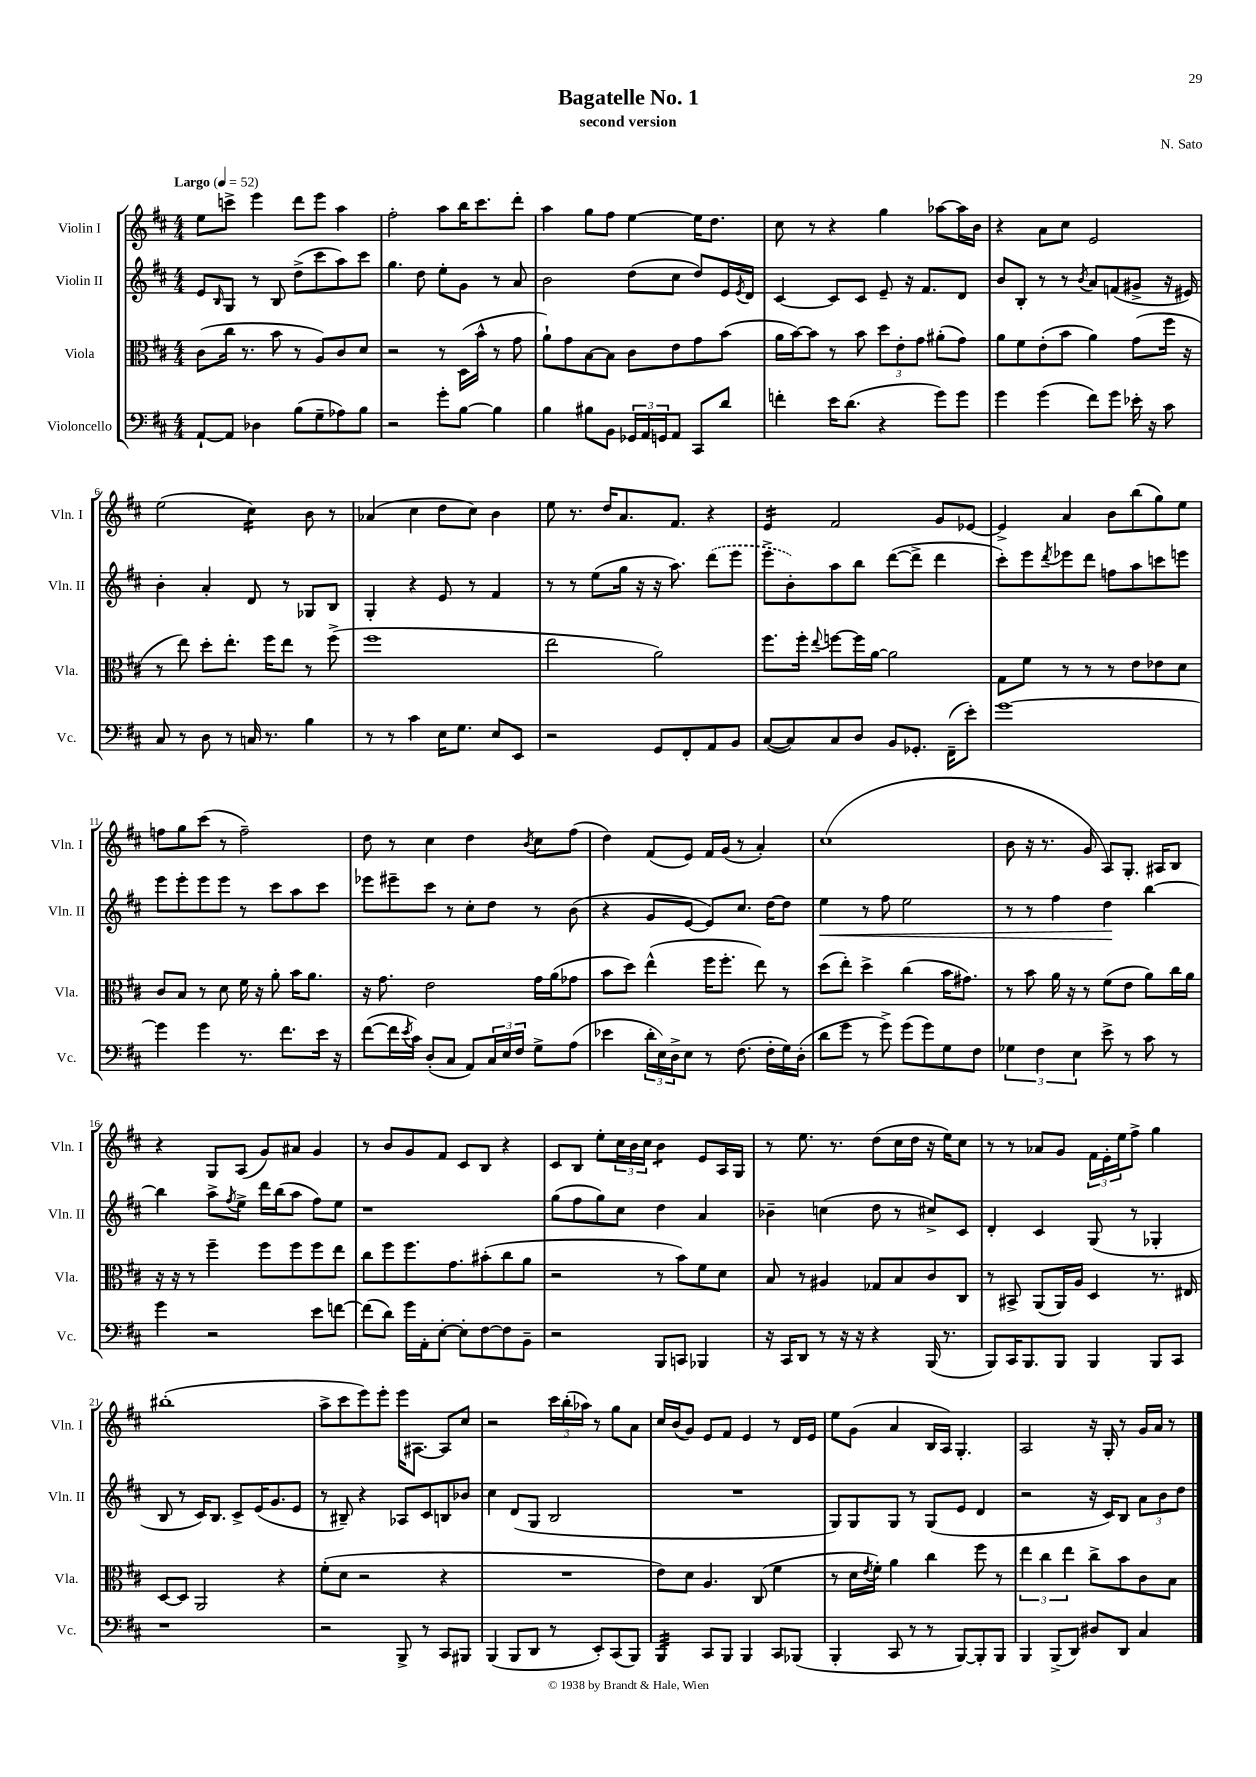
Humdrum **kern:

**kern	**kern	**kern	**kern
*staff4	*staff3	*staff2	*staff1
*clefF4	*clefC3	*clefG2	*clefG2
*k[f#c#]	*k[f#c#]	*k[f#c#]	*k[f#c#]
*M4/4	*M4/4	*M4/4	*M4/4
*MM52	*MM52	*MM52	*MM52
[8AA`	(8c#	8e	8ee
.	.	16qqB	.
8AA]	16cc#	8G	8ccc^
.	8.r	.	.
4D-	.	8r	4eee
.	8b	8B	.
(8B	8r	(8dd^	8ddd
8G~	8A)	8ccc#	8eee
8A-)	8c#	8aa)	4aa
8B	8d	8ccc#	.
=	=	=	=
2r	2r	4.gg	2ff#'
.	.	8dd	.
8g'	8r	8ee'	8aa
[8B	(16D	8g	16bb
.	16b^^	.	8.ccc#
4B]	8r	8r	.
.	8g	8a	8ddd'
=	=	=	=
4B	8a`)	2b	4aa
.	8g	.	.
8B#	[8B	.	8gg
8BB	8B]	.	8ff#
24GG-	8c#	(8dd	[4ee
24AA	.	.	.
24GG	.	.	.
8AA	8e	8cc#	.
8CC#	8g	8dd)	16ee]
.	.	.	8.dd
8d	(8b	16e	.
.	.	8qe	.
.	.	16d	.
=	=	=	=
4f'	16a	[4c#	8cc#
.	[16b)	.	.
.	8b]	.	8r
16e	8r	8c#]	4r
(8.d	.	.	.
.	8b	8c#	.
4r	12dd	8e~	4gg
.	12e'	.	.
.	.	16r	.
.	12g	.	.
.	.	8.f#	.
8g)	(8a#'	.	[8aa-
8g	8g)	8d	16aa-]
.	.	.	16b
=	=	=	=
4g	8a	8b	4r
.	8f#	8B'	.
(4g	(8e'	8r	8a
.	8b	8r	8cc#
.	.	8qb	.
8f#)	4a)	8a	2e
8g	.	(8f	.
16e-'	(8g	8g#^	.
16r	.	.	.
8c#	16ff#	16r	.
.	16r	16e#)	.
=	=	=	=
8C#	8r	4b'	(2ee
8r	8ee)	.	.
8D	8dd'	4a'	.
8r	8.ee'	.	.
16C	.	8d	4cc#)
8.r	16ff#	.	.
.	8ee	8r	.
4B	8r	8G-	8b
.	(8ff#^	8B	8r
=	=	=	=
8r	1ff#	4G'	(4a-
8r	.	.	.
4c#	.	4r	4cc#
16E	.	8e	8dd
8.G	.	.	.
.	.	8r	8cc#)
8E	.	4f#	4b
8EE	.	.	.
=	=	=	=
2r	2ee	8r	8ee
.	.	8r	8.r
.	.	(8ee	.
.	.	.	16dd
.	.	16gg	8.a
.	.	16r	.
8GG	2a)	16r	.
.	.	8.aa)	8.f#
8FF#'	.	.	.
8AA	.	(8ddd	4r
8BB	.	8eee	.
=	=	=	=
([8C#	8.ff#	8eee^	4e
8C#])	.	8b')	.
.	16ff#'	.	.
.	8qqee	.	.
8C#	[8ff	8aa	2f#
8D	16ff]	8bb	.
.	[16a	.	.
8BB	2a]	([8ddd	.
8.GG-'	.	8ddd^]	.
.	.	4ddd	8g
(16FF#~	.	.	.
8e')	.	.	[8e-
=	=	=	=
[1g	8G	8ccc#')	4e-^]
.	8f#	8eee	.
.	.	8qddd	.
.	8r	8eee-	4a
.	8r	8ddd	.
.	8r	8ff	8b
.	8e	8aa	(8bb
.	8e-	8ccc	8gg)
.	8d	8eee	8ee
=	=	=	=
4g]	8c#	8eee	8ff
.	8B	8eee'	8gg
4g	8r	8eee	(8ccc#
.	8d	8eee	8r
8.r	16f#	8r	2ff~)
.	16r	.	.
.	8a'	8ccc#	.
8.f#	.	.	.
.	16b	8aa	.
.	8.a	.	.
16e	.	8ccc#	.
16r	.	.	.
=	=	=	=
([8f#	16r	8eee-	8dd
.	8.g	.	.
16f#]	.	8eee#~	8r
8qe	.	.	.
16c#)	.	.	.
(8D'	2e	8ccc#	4cc#
8C#	.	8r	.
8AA)	.	8cc#'	4dd
24C#	.	8dd	.
24E	.	.	.
24F#	.	.	.
.	.	.	8qb
8G^	16g	8r	8cc#
.	(16a	.	.
(8A	8g-	(8b	(8ff#
=	=	=	=
4e-	8b	4r	4dd)
.	8dd)	.	.
24d'	(4ee^^	8g	(8f#
24E)	.	.	.
24D^	.	.	.
8E	.	[8e	8e)
8r	16ff#	8e])	16f#
.	8.ff#'	.	(16g
(8.F#	.	8.cc#	8r
.	8ee)	.	4a')
16F#'	.	[16dd	.
16G)	8r	8dd]	.
(16D'	.	.	.
=	=	=	=
8d	(8dd	4ee	(1cc#
8g	8ee')	.	.
8r	4dd^	8r	.
8g^)	.	8ff#	.
(8g	(4cc#	2ee	.
8g)	.	.	.
8G	16b	.	.
.	8.g#)	.	.
8F#	.	.	.
=	=	=	=
6G-	8r	8r	8b
.	8b	8r	16r
6F#	.	.	.
.	.	.	8.r
.	16a	4ff#	.
.	16r	.	.
6E	.	.	.
.	8r	.	8g
8e^	(8f#	4dd	8A)
8r	8e	.	8.G'
8c#	8a)	[4bb	.
.	.	.	16A#
8r	16cc#	.	8B
.	16a	.	.
=	=	=	=
4g	16r	4bb]	4r
.	16r	.	.
.	8r	.	.
2r	4ff#~	8aa^	8G
.	.	8qff#	.
.	.	8ee^	(8A
.	8ff#	16ddd	8g)
.	.	(16bb	.
.	8ff#	8aa	8a#
8e	8ff#	8ff#)	4g
[8f	8ee	8ee	.
=	=	=	=
(8f]	8cc#	1r	8r
8d)	8ff#	.	8b
16g	8.ff#	.	8g
16AA'	.	.	.
[8E'	.	.	8f#
.	8.g	.	.
8E']	.	.	8c#
[8F#	(8b#'	.	8B
8F#]	8cc#	.	4r
8BB~	8a	.	.
=	=	=	=
2r	2r	(8gg	8c#
.	.	8ff#	8B
.	.	8gg)	8ee'
.	.	8cc#	24cc#
.	.	.	24b
.	.	.	24cc#
8BBB	8r	4dd	4b
8CC	8b)	.	.
4BBB-	8f#	4a	8e
.	8d	.	16A
.	.	.	16G
=	=	=	=
16r	8B	4b-~	8r
16CC#	.	.	.
8DD	8r	.	8.ee
8r	4A#	(4cc	.
.	.	.	8.r
16r	.	.	.
16r	.	.	.
4r	8G-	8dd	(8dd
.	8B	8r	16cc#
.	.	.	16dd
(16BBB	8c#	8cc#^)	16r
8.r	.	.	16ee)
.	8C#	8c#	8cc#
=	=	=	=
8BBB)	8r	4d'	8r
16CC#	8BB#^	.	8r
8.BBB	.	.	.
.	(8AA	4c#	8a-
8BBB	16AA)	.	8g
.	16A	.	.
4BBB	4D	(8G	24f#
.	.	.	24e'
.	.	.	24ee
.	.	8r	8ff#^
8BBB	8.r	4G-'	4gg
8CC#	.	.	.
.	16E#	.	.
=	=	=	=
1r	[8D	8B	(1bb#'
.	8D]	8r	.
.	2AA	16c#)	.
.	.	8.B	.
.	.	8c#^	.
.	.	(16e	.
.	.	8.g	.
.	4r	.	.
.	.	8e	.
=	=	=	=
2r	(8f#'	8r	8aa^
.	8d	8B#~)	8ccc#
.	2r	4r	8eee)
.	.	.	8eee'
8BBB^	.	8A-	16eee
.	.	.	[8.A#
8r	.	8c#	.
8CC#	4r	8B	8A#]
8BBB#	.	8b-	8cc#
=	=	=	=
(4BBB	1r	4cc#	2r
8BBB	.	(8d	.
8DD	.	8G	.
8r	.	2B	24ccc#
.	.	.	(24bb'
.	.	.	24aa-)
8EE')	.	.	8r
(8CC#	.	.	8gg
8BBB)	.	.	8a
=	=	=	=
4BBB	8e)	1r	16cc#
.	.	.	(16b
.	8d	.	8g)
8CC#	4.A	.	8e
8BBB	.	.	8f#
4BBB	.	.	4e
.	(8C#	.	.
8CC#	4f#	.	8r
(8BBB-	.	.	16d
.	.	.	16e
=	=	=	=
4BBB'	8r	8G)	8ee
.	16d	8G	(8g
.	8qe	.	.
.	16f#')	.	.
8CC#	4a	8G	4a
8r	.	8r	.
8r	4cc#	(8G	16B
.	.	.	16A)
[8BBB)	.	8e	4.G'
8BBB']	8ff#	4d	.
8BBB	8r	.	.
=	=	=	=
4BBB	6ee	2r	2A
.	6cc#	.	.
(8BBB^	.	.	.
.	6ee	.	.
8DD)	.	.	.
8D#	8cc#^	16r	16r
.	.	16c#)	16G'
8DD	8b	8B	8r
4C#	8c#	12a	16g
.	.	.	16a
.	.	12b	.
.	8B	.	8r
.	.	12dd	.
==	==	==	==
*-	*-	*-	*-
